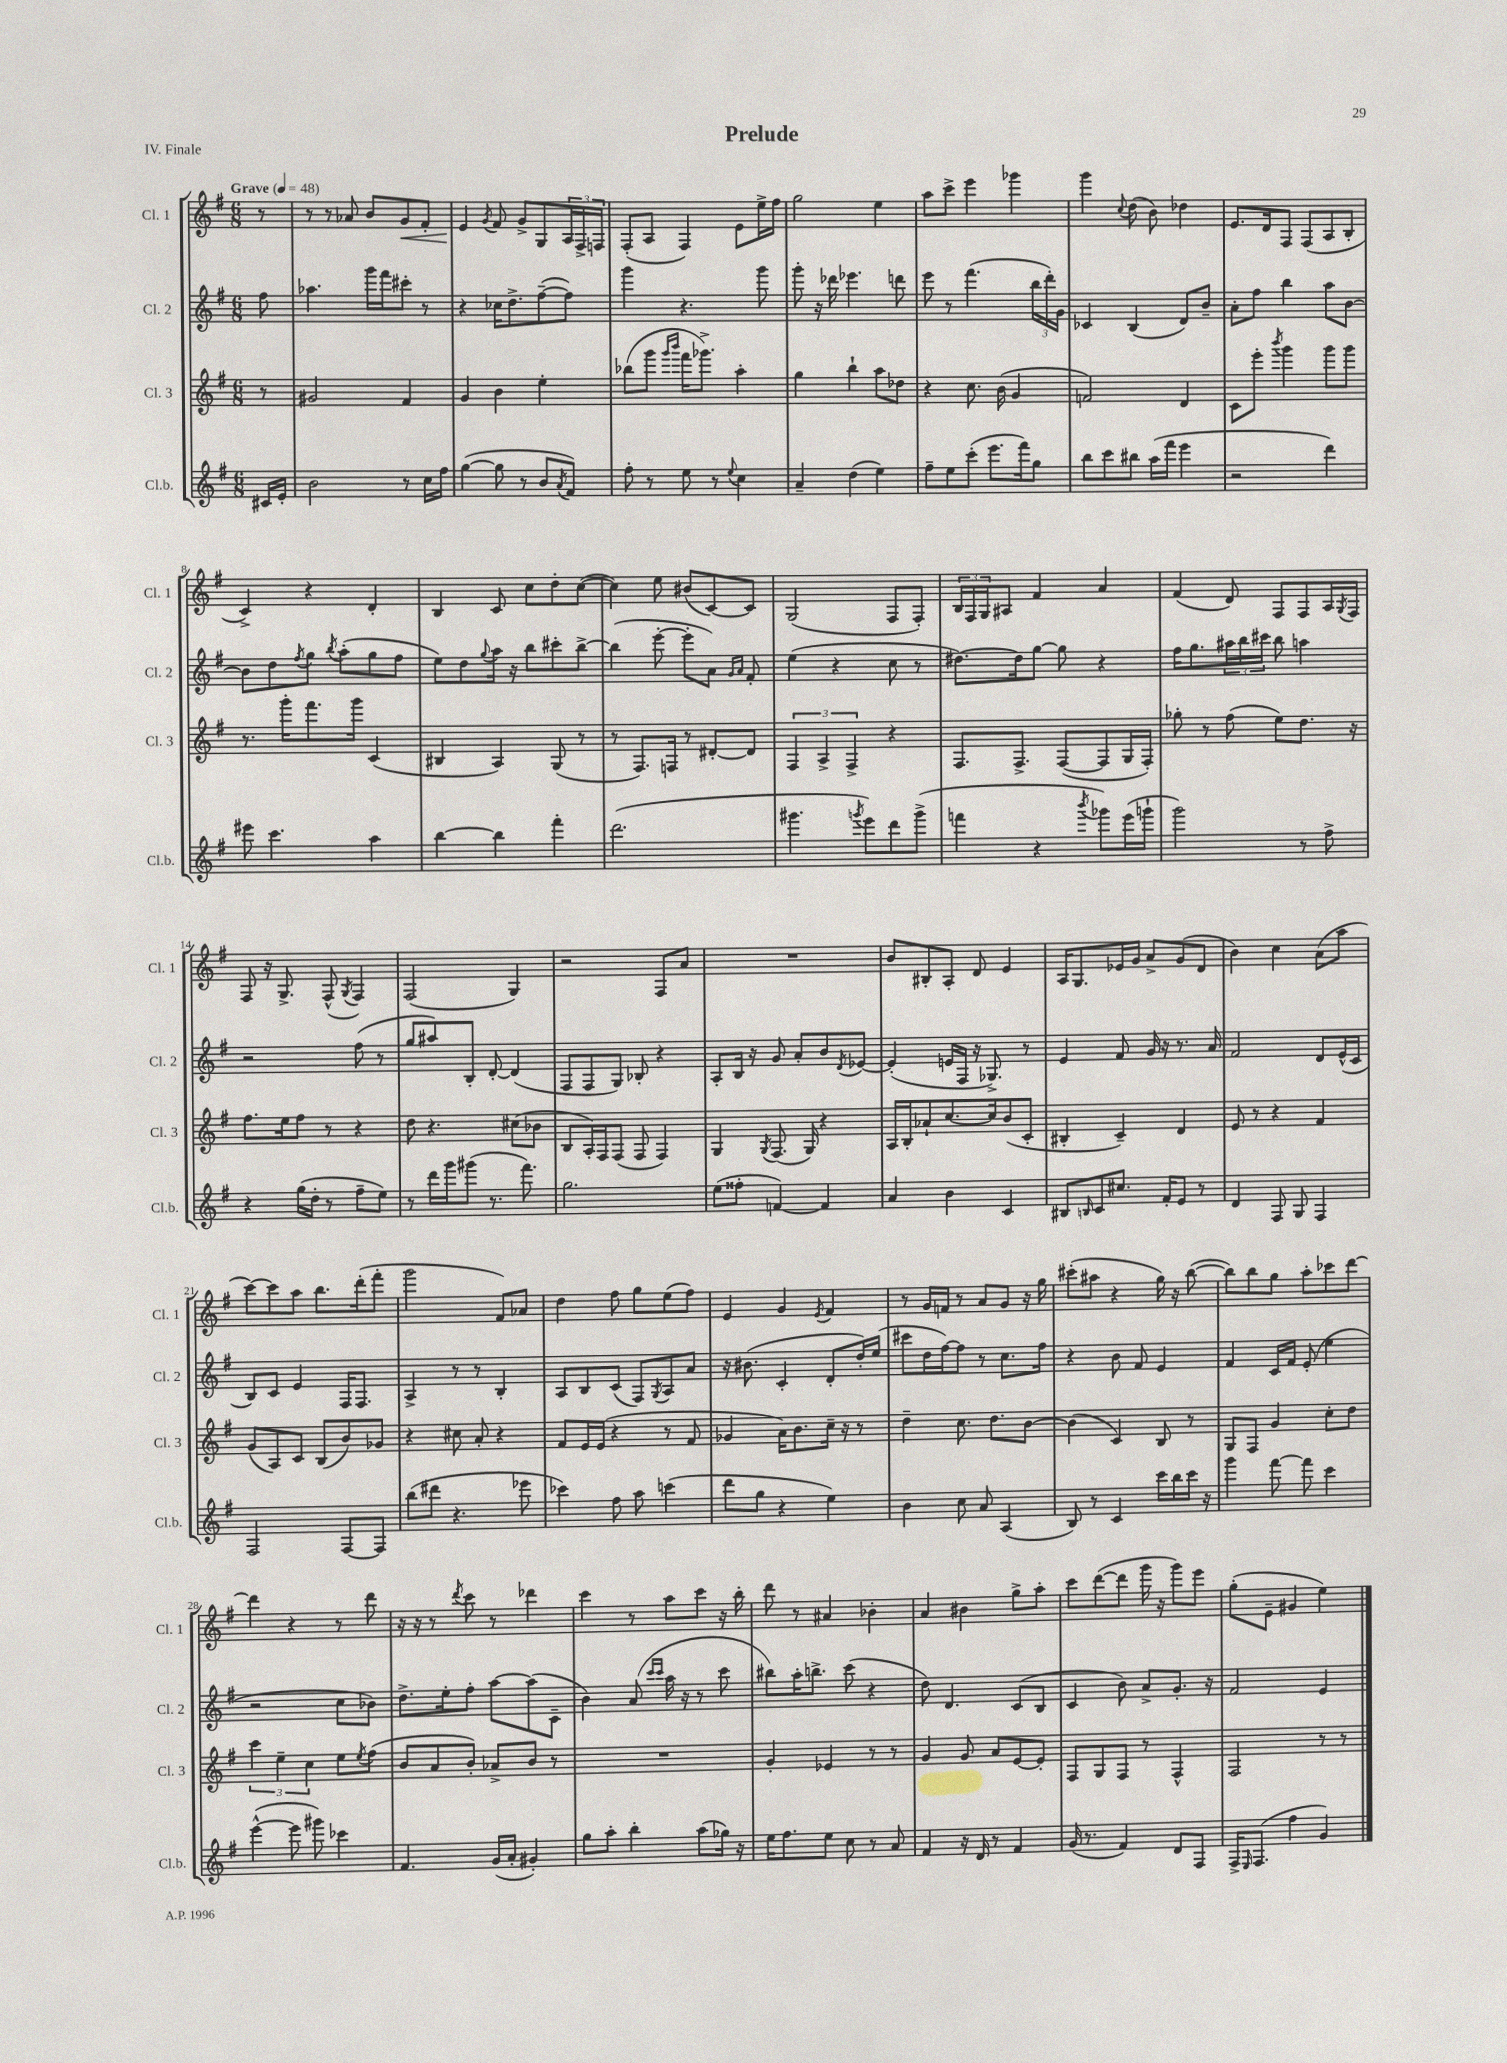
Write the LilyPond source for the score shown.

\header { title = "Prelude" piece = "IV. Finale" }
<<
\new StaffGroup <<
\new Staff = "s0" \with { instrumentName = "Cl. 1" shortInstrumentName = "Cl. 1" } {
    \clef treble \key g \major \numericTimeSignature \time 6/8 \partial 8 \tempo "Grave" 4 = 48
    r8 |
    r8 r8 aes'8 b'8 g'8\< fis'8-. |
    e'4\! \acciaccatura { g'8 } fis'8 g'8-> g8 \tuplet 3/2 { a16 fis16-> f16 } |
    fis8-.( a8 fis4) e'8 e''16-> fis''16 |
    g''2 e''4 |
    a''8 c'''8-> e'''4 ges'''4 |
    g'''4 \appoggiatura { c''8 } d''8( b'8) des''4 |
    e'8. d'16 fis8 fis8( a8 b8-. |
    c'4->) r4 d'4-. |
    b4 c'8 c''8 d''8-. c''8~( |
    c''4) e''8 bis'8( c'8~) c'8 |
    g2( fis8 fis8-.) |
    \tuplet 3/2 { b16 fis16 g16 } ais8 fis'4 a'4 |
    fis'4( d'8) fis8 fis8 a16 \acciaccatura { g8 } fis16 |
    fis8 r16 g8.-> fis8-^( \acciaccatura { g8 } fis4) |
    fis2( g4) |
    r2 fis8 a'8 |
    R2. |
    b'8 bis8-. a8-. d'8 e'4 |
    a16 g8. ees'16 g'16 a'8-> g'8( d'8 |
    b'4) c''4 a'8( a''8 |
    c'''8~) c'''8 a''8 b''8. d'''16-.( fis'''8-. |
    g'''2 fis'8) aes'8 |
    d''4 fis''8 g''8 e''8( fis''8) |
    e'4 g'4 \acciaccatura { e'8 } fis'4 |
    r8 g'16 f'16 r8 a'8 g'8 r16 g''16 |
    cis'''8-.( ais''8 r4 g''16) r16 b''8~( |
    b''8) b''8 g''8 a''8-. ces'''8 d'''8~ |
    d'''4 r4 r8 d'''8 |
    r16 r16 r8 \acciaccatura { d'''8 } c'''8 r8 des'''4 |
    c'''4 r8 a''8 c'''8 r16 b''16-. |
    d'''8 r8 ais'4 bes'4-. |
    a'4 bis'4 g''8-> a''8-. |
    c'''8 d'''8~( d'''8 g'''16 r16 g'''8) e'''8 |
    g''8-.( e'8-- gis'4 e''4) \bar "|." |
}
\new Staff = "s1" \with { instrumentName = "Cl. 2" shortInstrumentName = "Cl. 2" } {
    \clef treble \key g \major \numericTimeSignature \time 6/8 \partial 8
    fis''8 |
    aes''4. g'''16 fis'''16 cis'''8-. r8 |
    r4 ces''16 d''8.-> fis''8~--( fis''8) |
    g'''4 r4. g'''8 |
    g'''8-. r16 des'''16 ees'''4. d'''8 |
    e'''8 r8 fis'''4.( \tuplet 3/2 { b''16 d'''16-.) g'16 } |
    ces'4 b4( d'8) b'8-- |
    a'8-. fis''8 b''4 a''8 b'8~ |
    b'8 d''8 \acciaccatura { fis''8 } g''8 \acciaccatura { b''8 } a''8-.( g''8 fis''8 |
    e''8) d''8 \appoggiatura { g''8 } a''16 r16 b''8 cis'''8-. b''8~-> |
    b''4( e'''8~-. e'''8-. a'8) \grace { g'16 a'16 } fis'8-. |
    e''4( r4 c''8 r8 |
    dis''8.~) dis''16 g''8~ g''8 r4 |
    fis''16 g''8. \tuplet 3/2 { ais''16 b''16 cis'''16 } b''8 a''4 |
    r2 fis''8( r8 |
    g''8 ais''8) b8-. d'8~-. d'4( |
    fis8 fis8 g8) bes8-. r4 |
    a8-. b16 r16 g'8 a'8-. b'8 \acciaccatura { d'8 } ees'8~ |
    ees'4-.( e'16 fis16 r16 ges8.->) r8 |
    e'4 fis'8 g'16 r16 r8. a'16 |
    fis'2 d'8 e'16-^( c'16 |
    b8) c'8 e'4 fis16 fis8. |
    a4-> r8 r8 b4-. |
    a8 b8 c'8( fis8) \acciaccatura { g8 } a8 a'8 |
    r16 bis'8.( c'4-. d'8-. d''16-.) e''16( |
    cis'''8 d''16 fis''16~) fis''8 r8 c''8. fis''16 |
    r4 b'8 fis'8 e'4 |
    fis'4 c'16 fis'16 e'8-.( e''4 |
    r2 c''8 bes'8) |
    d''8.-> e''16-. fis''8-. a''8~ a''8( c'8-- |
    b'4) a'8( \grace { c'''16 c'''16 } a''16 r16 r8 c'''8 |
    bis''8) a''16-. b''8.-> c'''8( r4 |
    d''8) d'4. c'8( b8 |
    c'4 b'8) a'8-> g'8.-. r16 |
    fis'2 e'4 \bar "|." |
}
\new Staff = "s2" \with { instrumentName = "Cl. 3" shortInstrumentName = "Cl. 3" } {
    \clef treble \key g \major \numericTimeSignature \time 6/8 \partial 8
    r8 |
    gis'2 fis'4 |
    g'4 b'4 e''4-. |
    bes''8( g'''8 \grace { g'''16 b'''16 } fis'''16 ges'''8.->) a''4-. |
    g''4 b''4-! a''8 des''8 |
    r4 c''8. b'16( g'4 |
    f'2) d'4 |
    c'8 e'''8-. \acciaccatura { b'''8 } g'''4 g'''8 g'''8 |
    r8. g'''16-. fis'''8. g'''16 c'4( |
    bis4 a4) g8( r8 |
    r8 fis8.) f16 r8 dis'8~-. dis'8 |
    \tuplet 3/2 { fis4 a4-> fis4-> } r4 |
    fis8. fis8.-> fis8~( fis8 g16 fis16-.) |
    ges''8-. r8 fis''8( e''8) d''8. r16 |
    fis''8. e''16 fis''8 r8 r4 |
    d''8 r4. cis''8( bes'8 |
    b8 a16-.) fis16 fis8( fis8 fis4) |
    g4 \acciaccatura { g8 } fis8.( g16) r4 |
    a16 b16-. aes'8-! c''8.~ c''16 b'8( c'8-. |
    bis4-. c'4--) d'4 |
    e'8 r8 r4 fis'4 |
    g'8( a8) c'8 b8( b'8) ges'8 |
    r4 cis''8 a'8-. r4 |
    fis'8 e'16 e'16( r4 r8 fis'8 |
    ges'4 a'16) b'8. c''16-- r16 r8 |
    d''4-- c''8. d''8. b'8~ |
    b'4( c'4) b8 r8 |
    g8 fis8 g'4 c''8-. d''8 |
    \tuplet 3/2 { c'''4 e''4-- c''4 } e''8 \acciaccatura { e''8 } fis''8( |
    b'8 a'8 b'8-.) aes'8-> b'8 r8 |
    R2. |
    g'4-. ees'4 r8 r8 |
    g'4 g'8 a'8 e'8~ e'8-. |
    fis8 g8 fis8 r8 fis4-^ |
    fis2 r8 r8 \bar "|." |
}
\new Staff = "s3" \with { instrumentName = "Cl.b." shortInstrumentName = "Cl.b." } {
    \clef treble \key g \major \numericTimeSignature \time 6/8 \partial 8
    cis'16 e'16-. |
    b'2 r8 c''16 fis''16 |
    g''4~( g''8 r8 b'8 \acciaccatura { a'8 } fis'8) |
    fis''8-. r8 e''8 r8 \appoggiatura { e''8 } c''4 |
    a'4-- d''4( e''4) |
    fis''8-- e''8 c'''8-.( e'''8. fis'''16) g''8 |
    b''8 c'''8 bis''8 a''16( fis'''16 e'''4 |
    r2 d'''4) |
    eis'''8 c'''4. a''4 |
    b''4~ b''4 fis'''4-. |
    d'''2.( |
    gis'''4. \acciaccatura { g'''8 } e'''8) d'''8 g'''8->( |
    f'''4 r4 \acciaccatura { b'''8 } ges'''8) e'''16( g'''16-! |
    g'''2) r8 fis''8-> |
    r4 g''16( d''16-. r8 fis''8-- e''8) |
    r8 d'''16 g'''16 gis'''8( r8. fis'''8.) |
    g''2. |
    e''8( fisis''8-. f'4~) f'4 |
    a'4 b'4 c'4 |
    bis8 \grace { b16 } c'8 cis''8. fis'16-. e'8 r8 |
    d'4 fis8 g8 fis4 |
    fis2 fis8~ fis8 |
    b''8( dis'''8 r4. ees'''8 |
    ces'''4) fis''8 a''8 c'''4( |
    d'''8 g''8 r4 e''4) |
    b'4 c''8 a'8 a4( |
    b8) r8 c'4 c'''16 b''16 c'''16 r16 |
    g'''4 fis'''8~ fis'''8 c'''4 |
    e'''4~-^( e'''8 gis'''8) ces'''4 |
    fis'4. g'16( a'16-. gis'4-.) |
    g''8 a''8-. b''4-. a''8( ges''16) r16 |
    e''16 fis''8. e''8 c''8 r8 a'8 |
    fis'4 r16 d'16 r8 fis'4 |
    g'16( r8. fis'4) d'8 fis8 |
    fis16-> \grace { e16 } fis8.( fis''4 g'4) \bar "|." |
}
>>
>>
